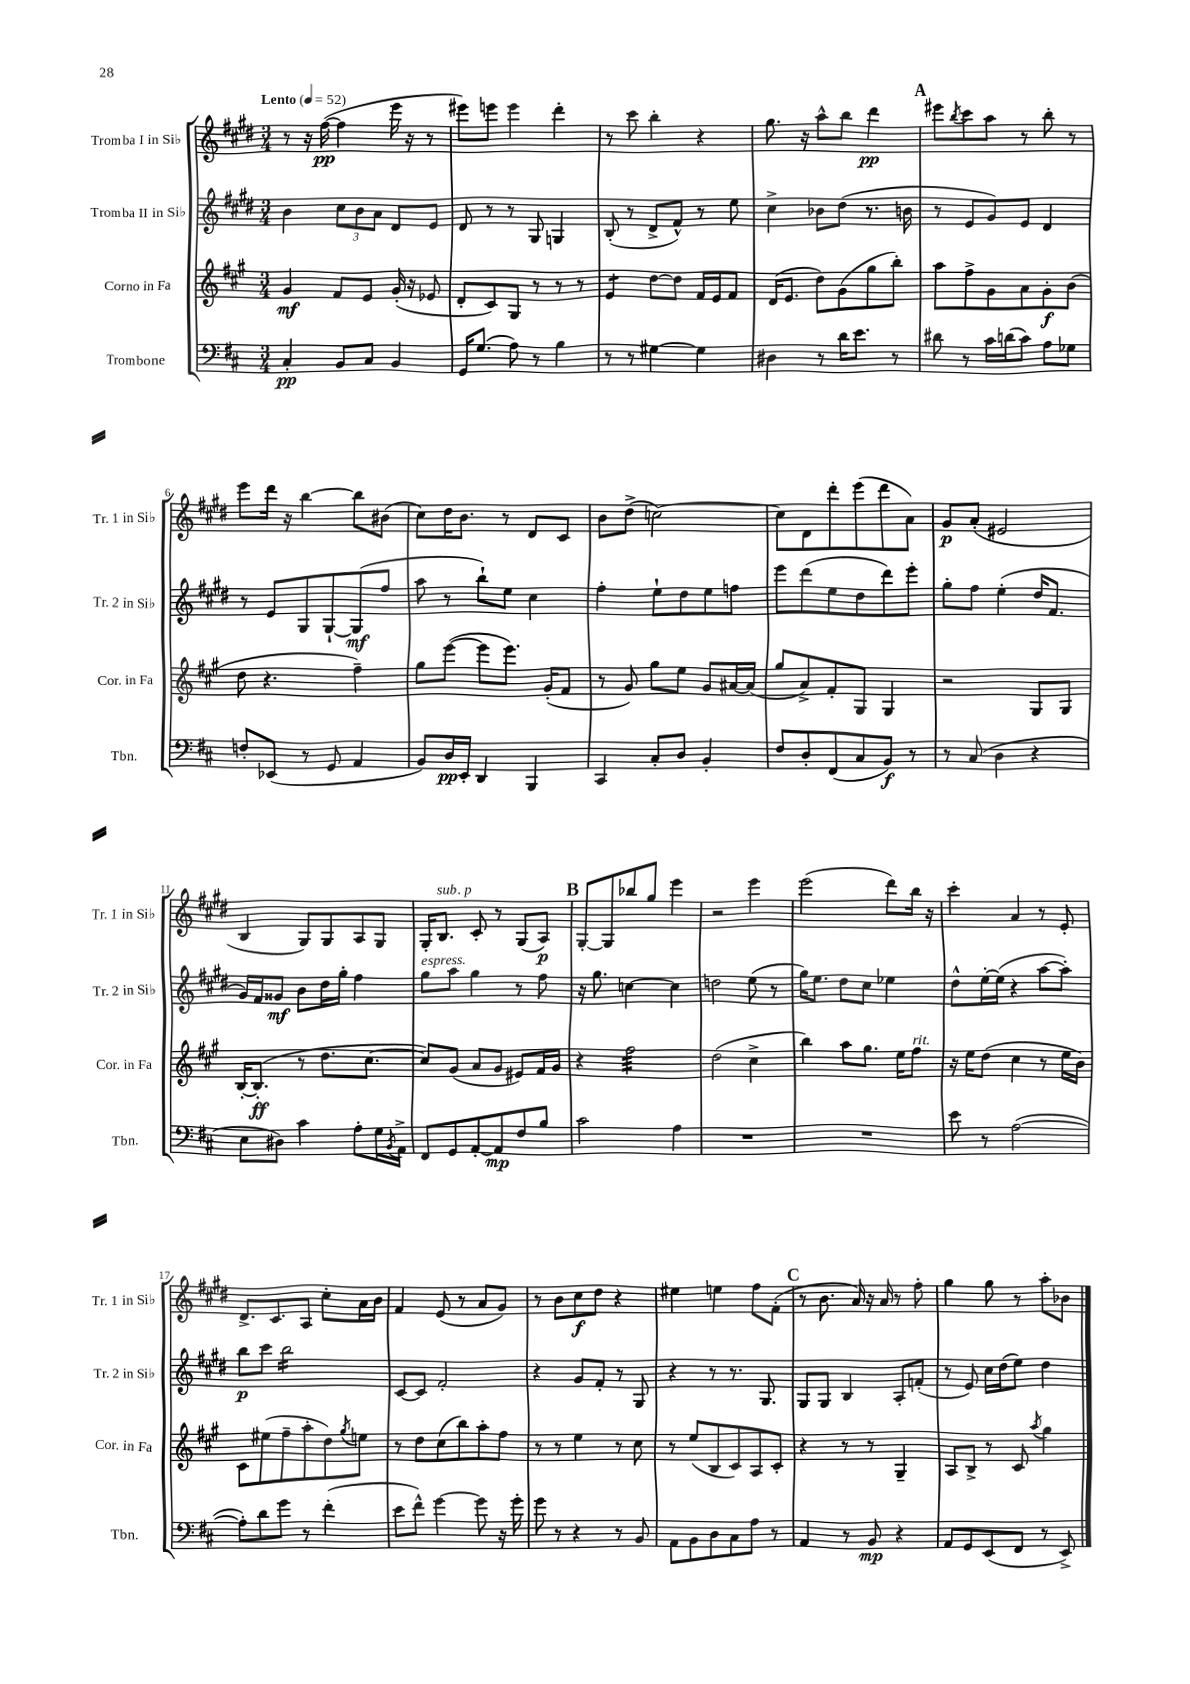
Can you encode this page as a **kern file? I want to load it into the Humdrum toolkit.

**kern	**dynam	**kern	**dynam	**kern	**dynam	**kern	**dynam
*part4	*part4	*part3	*part3	*part2	*part2	*part1	*part1
*staff4	*staff4	*staff3	*staff3	*staff2	*staff2	*staff1	*staff1
*I"Trombone	*	*I"Corno in Fa	*	*I"Tromba II in Si♭	*	*I"Tromba I in Si♭	*
*I'Tbn.	*	*I'Cor. in Fa	*	*I'Tr. 2 in Si♭	*	*I'Tr. 1 in Si♭	*
*clefF4	*	*clefG2	*	*clefG2	*	*clefG2	*
*k[f#c#]	*	*k[f#c#g#]	*	*k[f#c#g#d#]	*	*k[f#c#g#d#]	*
*M3/4	*	*M3/4	*	*M3/4	*	*M3/4	*
*MM52	*	*MM52	*	*MM52	*	*MM52	*
=1	=1	=1	=1	=1	=1	=1	=1
!	!	!	!	!	!	!LO:TX:a:B:t=Lento	!
4C#'/	pp	4g#/	mf	4b\	.	8r	.
.	.	.	.	.	.	16r	.
.	.	.	.	.	.	([16ff#\	pp
8BB/L	.	8f#/L	.	12cc#\L	.	4ff#\]	.
.	.	.	.	12b\	.	.	.
8C#/J	.	8e/J	.	.	.	.	.
.	.	.	.	12a\J	.	.	.
4BB/	.	(16g#'/	.	8d#/L	.	16eee\	.
.	.	16r	.	.	.	16r	.
.	.	8e-X/	.	8e/J	.	8r	.
=2	=2	=2	=2	=2	=2	=2	=2
16GG/KL	.	8d'/L	.	8d#/	.	8eee#X\L)	.
(8.G/J	.	.	.	.	.	.	.
.	.	8c#/)	.	8r	.	8eeen\J	.
8A\)	.	8G#/J	.	8r	.	4eee\	.
8r	.	8r	.	8G#/	.	.	.
4B\	.	8r	.	4Gn/	.	4ddd#'\	.
.	.	8r	.	.	.	.	.
=3	=3	=3	=3	=3	=3	=3	=3
*	*	*tremolo	*	*	*	*	*
8r	.	8e/L	.	(8B'/	.	8r	.
8r	.	8e/J	.	8r	.	8ccc#\	.
*	*	*Xtremolo	*	*	*	*	*
[4G#X\	.	[8dd\L	.	8d#^/L	.	4bb'\	.
.	.	8dd\J]	.	8f#^^/J)	.	.	.
4G#\]	.	16f#/LL	.	8r	.	4r	.
.	.	16e/J	.	.	.	.	.
.	.	8f#/J	.	8ee\	.	.	.
=4	=4	=4	=4	=4	=4	=4	=4
4D#X\	.	(16d/KL	.	4cc#^\	.	8.gg#\	.
.	.	8.e/J	.	.	.	.	.
.	.	.	.	.	.	16r	.
8r	.	8dd\L)	.	8b-X\L	.	8aa^^\L	.
16d\KL	.	(8g#\	.	(8dd#\J	.	8bb\J	.
8.e\J	.	.	.	.	.	.	.
.	.	8gg#\	.	8.r	.	4ddd#\	pp
8r	.	8bb'\J)	.	.	.	.	.
.	.	.	.	16bn\	.	.	.
!!LO:REH:place=s1:t=A
=5	=5	=5	=5	=5	=5	=5	=5
8d#X\	.	8aa\L	.	8r	.	8eee#X\L	.
.	.	.	.	.	.	8qbb/	.
8r	.	8ff#^\	.	8e/L	.	8ccc#\	.
16c#\LL	.	8g#\	.	8g#/)	.	8aa\J	.
(16dn\J	.	.	.	.	.	.	.
8c#\J)	.	8a\	.	8e/J	.	8r	.
8A\L	.	8g#'\	f	4d#/	.	8bb'\	.
8G-X\J	.	(8b\J	.	.	.	8r	.
!!LO:LB:g=z
=6	=6	=6	=6	=6	=6	=6	=6
8Fn'/L	.	8dd\	.	8r	.	8eee\L	.
(8EE-X/J	.	4.r	.	8e/L	.	16ddd#\Jk	.
.	.	.	.	.	.	16r	.
8r	.	.	.	8G#/	.	[4bb\	.
8GG/	.	.	.	[8G#`/	.	.	.
4AA/	.	4ff#~\)	.	(8G#/]	mf	8bb\L]	.
.	.	.	.	8ff#/J	.	(8b#X\J	.
=7	=7	=7	=7	=7	=7	=7	=7
8BB/L)	.	8gg#\L	.	8aa\	.	8cc#\L)	.
16D/L	pp	([8eee\J	.	8r	.	16dd#\K	.
16EE'/JJ	.	.	.	.	.	8.b\J	.
4DD/	.	8eee\L]	.	8bb`\L)	.	.	.
.	.	8.eee\J)	.	8ee\J	.	8r	.
4BBB/	.	.	.	4cc#\	.	8d#/L	.
.	.	(16g#'/KL	.	.	.	.	.
.	.	8f#/J	.	.	.	8c#/J	.
=8	=8	=8	=8	=8	=8	=8	=8
4CC#/	.	8r	.	4ff#'\	.	8b\L	.
.	.	8g#/)	.	.	.	(8dd#^\J	.
8C#'/L	.	8gg#\L	.	8ee`\L	.	[2ccn\)	.
8D/J	.	8ee\J	.	8dd#\	.	.	.
4BB'/	.	8g#/L	.	8ee\	.	.	.
.	.	[16a#X/L	.	8ffn\J	.	.	.
.	.	(16a#/JJ]	.	.	.	.	.
=9	=9	=9	=9	=9	=9	=9	=9
8F#/L	.	8gg#/L	.	8eee\L	.	8cc\L]	.
8D'/	.	8a^/)	.	(8ddd#\	.	8d#\	.
(8FF#/	.	8f#'/	.	8ee\	.	8ddd#'\	.
8C#/	.	8G#/J	.	8dd#\	.	(8eee\	.
8BB/J)	f	4G#/	.	8ddd#\)	.	8ddd#\	.
8r	.	.	.	8eee'\J	.	8a\J)	.
=10	=10	=10	=10	=10	=10	=10	=10
8r	.	2r	.	8gg#'\L	.	8g#/L	p
(8C#/	.	.	.	8ff#\J	.	(8a'/J	.
4D\	.	.	.	(4ee'\	.	2e#X/	.
4r	.	8G#/L	.	16dd#/KL	.	.	.
.	.	.	.	8.f#/J	.	.	.
.	.	8G#/J	.	.	.	.	.
!!LO:LB:g=z
=11	=11	=11	=11	=11	=11	=11	=11
8E\L	.	[16B'/KL	.	16g#/LL)	.	4B/	.
.	.	(8.B'/J]	ff	16f#/J	.	.	.
8D#X\J)	.	.	.	8g##X/J	mf	.	.
4c#\	.	8r	.	8b\L	.	8G#/L)	.
.	.	8.dd\L	.	16dd#\L	.	8G#/	.
.	.	.	.	16gg#'\JJ	.	.	.
8A'\L	.	.	.	4ff#\	.	8A/	.
.	.	[8.cc#\J	.	.	.	.	.
16G\L	.	.	.	.	.	8G#/J	.
8qBB/	.	.	.	.	.	.	.
16AA^\JJ	.	.	.	.	.	.	.
=12	=12	=12	=12	=12	=12	=12	=12
!	!	!	!	!LO:TX:a:i:t=espress.	!	!	!
8FF#/L	.	8cc#/L])	.	8gg#\L	.	16G#'/KL	.
!	!	!	!	!	!	!LO:TX:a:i:t=sub. p	!
.	.	.	.	.	.	8.B/J	.
8GG/	.	(8g#/J	.	8aa\J	.	.	.
[8AA'/	.	8a/L	.	4gg#\	.	8c#'/	.
8AA/]	mp	8g#/J	.	.	.	8r	.
8F#/	.	8e#X/L)	.	8r	.	(8G#/L	.
8B/J	.	16f#/L	.	8ff#\	.	8A/J)	p
.	.	16g#/JJ	.	.	.	.	.
!!LO:REH:place=s1:t=B
=13	=13	=13	=13	=13	=13	=13	=13
2c#\	.	4r	.	16r	.	[8G#'/L	.
.	.	.	.	8.gg#\	.	.	.
.	.	.	.	.	.	8G#/]	.
*	*	*tremolo	*	*	*	*	*
.	.	32ff#\LLL	.	[4ccn\	.	8bb-X/	.
.	.	32ff#\	.	.	.	.	.
.	.	32ff#\	.	.	.	.	.
.	.	32ff#\	.	.	.	.	.
.	.	32ff#\	.	.	.	8gg#/J	.
.	.	32ff#\	.	.	.	.	.
.	.	32ff#\	.	.	.	.	.
.	.	32ff#\	.	.	.	.	.
4A\	.	32ff#\	.	4cc\]	.	4eee\	.
.	.	32ff#\	.	.	.	.	.
.	.	32ff#\	.	.	.	.	.
.	.	32ff#\	.	.	.	.	.
.	.	32ff#\	.	.	.	.	.
.	.	32ff#\	.	.	.	.	.
.	.	32ff#\	.	.	.	.	.
.	.	32ff#\JJJ	.	.	.	.	.
*	*	*Xtremolo	*	*	*	*	*
=14	=14	=14	=14	=14	=14	=14	=14
2.r	.	(2dd\	.	2ddn\	.	2r	.
.	.	4cc#^\	.	(8ee\	.	4eee\	.
.	.	.	.	8r	.	.	.
=15	=15	=15	=15	=15	=15	=15	=15
2.r	.	4bb\)	.	16gg#\KL)	.	(2eee\	.
.	.	.	.	8.ee\J	.	.	.
.	.	8aa\L	.	8dd#\L	.	.	.
.	.	8.gg#\J	.	8cc#\J	.	.	.
.	.	.	.	4ee-X\	.	8ddd#\L)	.
.	.	16ee\KL	.	.	.	.	.
!	!	!LO:TX:a:i:t=rit.	!	!	!	!	!
.	.	8ff#\J	.	.	.	16bb\Jk	.
.	.	.	.	.	.	16r	.
=16	=16	=16	=16	=16	=16	=16	=16
8e\	.	16r	.	8dd#^^\L	.	4ccc#'\	.
.	.	16ee\KL	.	.	.	.	.
8r	.	(8dd\J	.	[16ee'\L	.	.	.
.	.	.	.	(16ee\JJ]	.	.	.
([2A\	.	4cc#\	.	4r	.	4a/	.
.	.	8r	.	[8aa\L	.	8r	.
.	.	16ee\LL	.	8aa'\J])	.	8e'/	.
.	.	16b\JJ)	.	.	.	.	.
!!LO:LB:g=z
=17	=17	=17	=17	=17	=17	=17	=17
8A'\L])	.	8c#\L	.	8bb\L	p	8.d#^/L	.
8d\	.	(8ee#X\	.	8ccc#\J	.	.	.
.	.	.	.	.	.	8.c#/	.
*	*	*	*	*tremolo	*	*	*
8g\J	.	8ff#~\	.	16bb\LL	.	.	.
.	.	.	.	16bb\	.	.	.
8r	.	8aa'\	.	16bb\	.	8A/J	.
.	.	.	.	16bb\	.	.	.
(4f#'\	.	8dd\)	.	16bb\	.	8cc#'\L	.
.	.	.	.	16bb\	.	.	.
.	.	8qgg#/	.	.	.	.	.
.	.	8een\J	.	16bb\	.	16a\L	.
.	.	.	.	16bb\JJ	.	16b\JJ	.
*	*	*	*	*Xtremolo	*	*	*
=18	=18	=18	=18	=18	=18	=18	=18
8e\L	.	8r	.	[8c#/L	.	4f#/	.
8f#^^\J)	.	8dd\L	.	8c#/J]	.	.	.
[4g\	.	(8cc#\	.	2f#'/	.	(8e/	.
.	.	8bb\)	.	.	.	8r	.
8g\]	.	8aa'\	.	.	.	8a/L	.
16r	.	8ff#\J	.	.	.	8g#/J)	.
16g'\	.	.	.	.	.	.	.
=19	=19	=19	=19	=19	=19	=19	=19
8g\	.	8r	.	4r	.	8r	.
8r	.	8r	.	.	.	8b\L	.
4r	.	4ee\	.	8g#/L	.	8cc#\	f
.	.	.	.	8f#'/J	.	8dd#\J	.
8r	.	8r	.	8r	.	4r	.
8BB/	.	8cc#\	.	8G#/	.	.	.
=20	=20	=20	=20	=20	=20	=20	=20
8AA\L	.	8r	.	4r	.	4ee#X\	.
8BB\	.	(8ee/L	.	.	.	.	.
8D\	.	8B/	.	8r	.	4een\	.
8C#\	.	8c#/)	.	8.r	.	.	.
8A\J	.	8A/	.	.	.	8ff#\L	.
.	.	.	.	8.G#/	.	.	.
8r	.	8c#'/J	.	.	.	(8f#'\J	.
!!LO:REH:place=s1:t=C
=21	=21	=21	=21	=21	=21	=21	=21
4AA/	.	4r	.	8G#/L	.	8r	.
.	.	.	.	8G#/J	.	8.b\	.
8r	.	8r	.	4B/	.	.	.
.	.	.	.	.	.	16a/)	.
8BB/	mp	8r	.	.	.	16r	.
.	.	.	.	.	.	16a/	.
4r	.	4G#~/	.	8A'/L	.	8r	.
.	.	.	.	(8fn'/J	.	8ff#'\	.
=22	=22	=22	=22	=22	=22	=22	=22
8AA/L	.	8A/L	.	8r	.	4gg#\	.
8GG/	.	8B^/J	.	8e/)	.	.	.
(8EE/	.	8r	.	16cc#\LL	.	8gg#\	.
.	.	.	.	(16dd#\J	.	.	.
8FF#/J	.	8c#/	.	8ee\J)	.	8r	.
.	.	8qaa/	.	.	.	.	.
8r	.	4gg#\	.	4dd#\	.	8aa'\L	.
8EE^/)	.	.	.	.	.	8b-X\J	.
==	==	==	==	==	==	==	==
*-	*-	*-	*-	*-	*-	*-	*-
